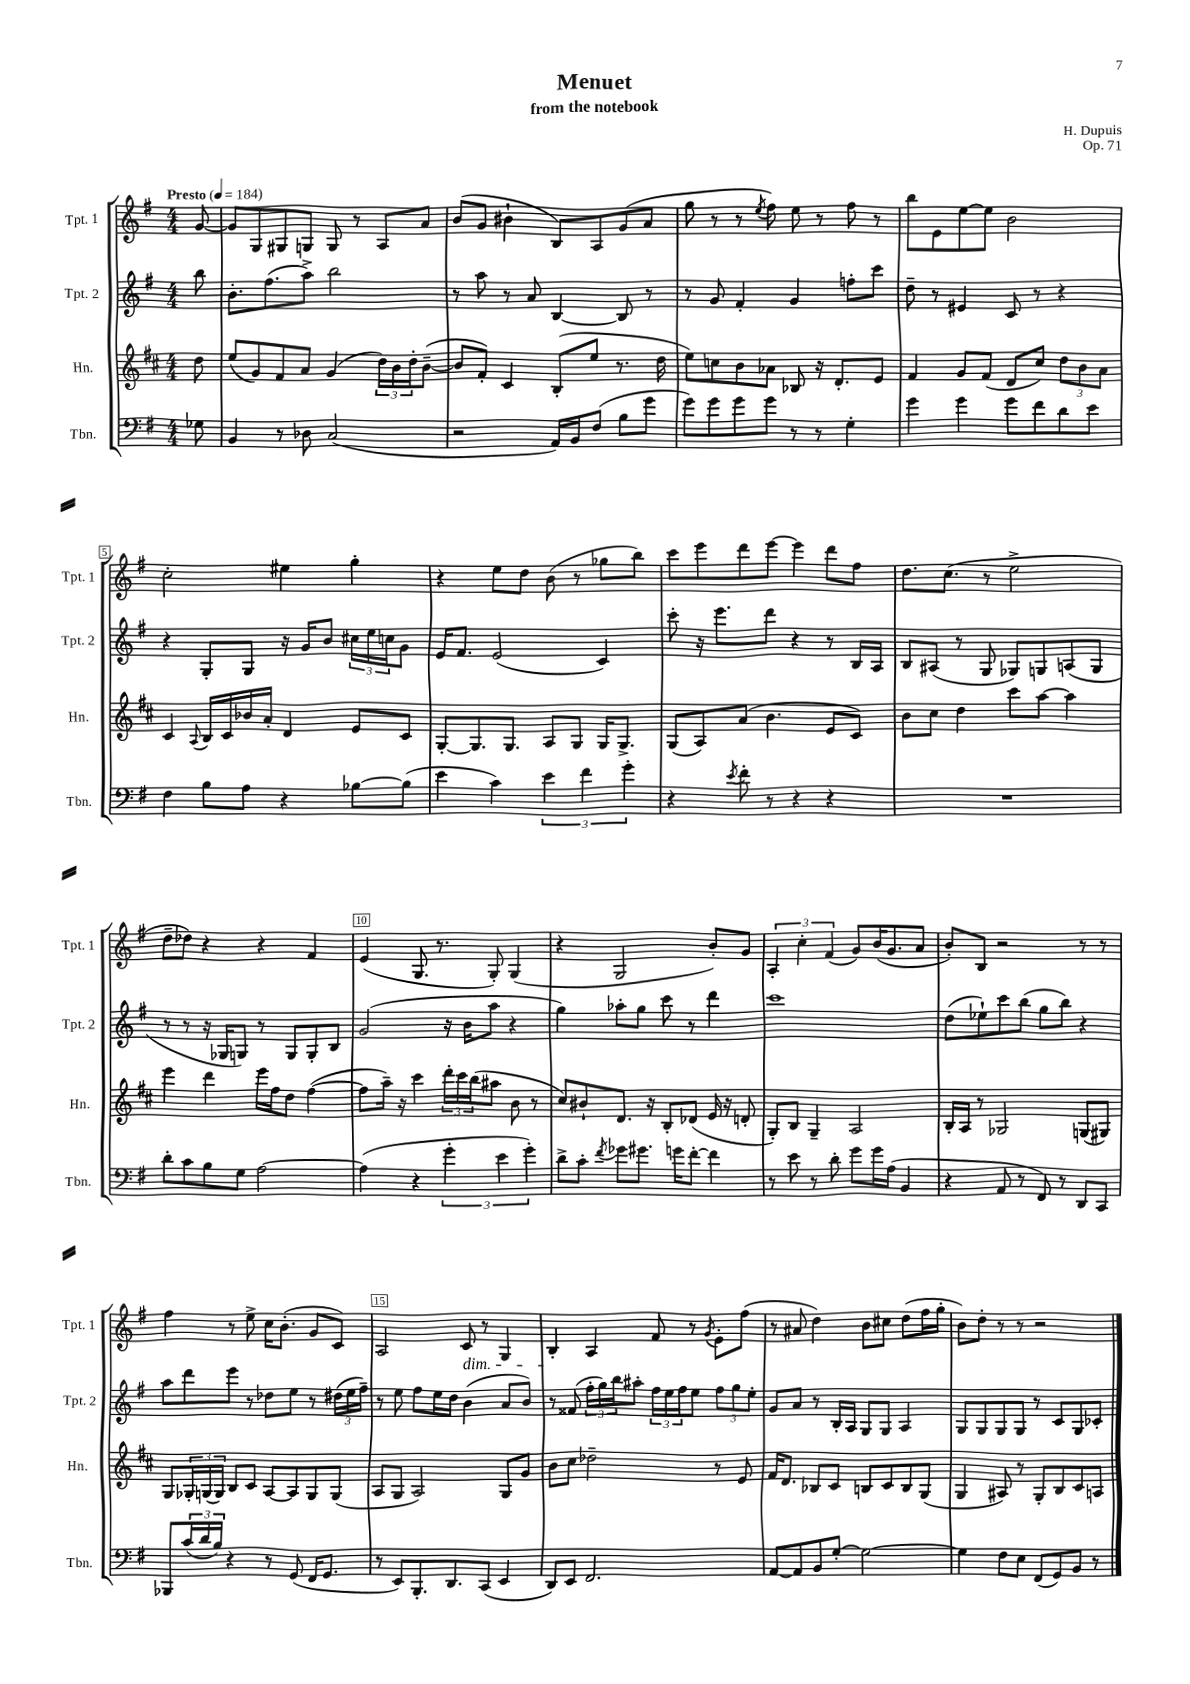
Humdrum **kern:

**kern	**kern	**kern	**kern
*staff4	*staff3	*staff2	*staff1
*clefF4	*clefG2	*clefG2	*clefG2
*k[f#]	*k[f#c#]	*k[f#]	*k[f#]
*M4/4	*M4/4	*M4/4	*M4/4
*MM184	*MM184	*MM184	*MM184
8G-\	8dd\	8bb\	[8g/
=	=	=	=
4BB/	(8ee/L	8.b'\L	8g/]L
.	8g/)	.	8G/
.	.	(8.ff#\	.
8r	8f#/	.	8G#/
8D-\	8a/J	8aa^\J)	8G/J
(2C/	(4g/	2bb\	8G/
.	.	.	8r
.	24dd\LL)	.	8A/L
.	24b\	.	.
.	24dd'\J	.	.
.	([8b~\J	.	8a/J
=	=	=	=
2r	8b/]L	8r	(8b/L
.	8f#'/J)	8aa\	8g/J
.	4c#/	8r	4b#`\
.	.	8a/	.
16AA/LL)	(8B'/L	[4B/	8B/L)
16BB/J	.	.	.
(8F#/J	8ee/J	.	8A/
8B\L	8.r	8B/]	(8g/
8g\J	.	8r	8a/J
.	16dd\	.	.
=	=	=	=
8g\L)	8ee\L)	8r	8gg\
8g\	8cc\	8g/	8r
8g\	8b\	4f#'/	8r
.	.	.	8qee/
8g\J	8a-\J	.	8ff#\)
8r	8B-/	4g/	8ee\
8r	16r	.	8r
.	8.d'/L	.	.
4G'\	.	8ff'\L	8ff#\
.	8e/J	8ccc\J	8r
=	=	=	=
4g\	4f#/	8dd~\	8bb\L
.	.	8r	8e\
4g\	8g/L	4e#/	[8ee\
.	(8f#/J	.	8ee\]J
8g\L	8d/L	8c/	2b\
8f#\	8cc#/J)	8r	.
8d\	12dd\L	4r	.
.	12b\	.	.
8e\J	.	.	.
.	12a\J	.	.
=	=	=	=
4F#\	4c#/	4r	2cc'\
.	8qqA/	.	.
8B\L	16B/LL	8G'/L	.
.	16c#/	.	.
8A\J	16b-/	8G/J	.
.	16a'/JJ	.	.
4r	4d/	16r	4ee#\
.	.	16g/LK	.
.	.	8b/J	.
[8B-\L	8e/L	24cc#\LL	4gg'\
.	.	24ee\	.
.	.	24cc\J	.
(8B-\]J	8c#/J	8g\J	.
=	=	=	=
4e\	[8G'/L	16e/LK	4r
.	.	8.f#/J	.
.	8.G/]	.	.
4c\)	.	(2e/	8ee\L
.	8.G/J	.	.
.	.	.	8dd\J
6e\	8A/L	.	(8b\
.	8G/J	.	8r
6f#\	.	.	.
.	16G/LK	4c/)	8gg-\L
.	8.G^/J	.	.
6g'\	.	.	.
.	.	.	8bb\J)
=	=	=	=
4r	(8G/L	8ccc'\	8ccc\L
.	8A/)	16r	8eee\
.	.	8.eee\L	.
8qe/	.	.	.
8f#'\	(8a/J	.	8ddd\
8r	4.b\	8ddd\J	[8eee\J
4r	.	4r	4eee\]
4r	8e/L	8r	8ddd\L
.	8c#/J)	16B/LL	8ff#\J
.	.	16A/JJ	.
=	=	=	=
1r	8b\L	8B/L	8.dd\L
.	8cc#\J	(8A#/J	.
.	.	.	(8.cc\J
.	4dd\	8r	.
.	.	8G/	8r
.	8ccc#\L	8G-/L)	2ee^\
.	[8aa\J	8G/	.
.	4aa\]	(8A/	.
.	.	8G/J	.
=	=	=	=
8d'\L	4eee\	8r	8dd~\L
8c\	.	8r	8dd-\J)
8B\	4ddd\	16r	4r
.	.	16G-/LK	.
8G\J	.	8G/J)	.
[2A\	16eee\LL	8r	4r
.	16ff#\J	.	.
.	8dd\J	8G/L	.
.	([4ff#\	8G'/	4f#/
.	.	8B/J	.
=	=	=	=
(4A\]	8ff#\]L	(2g/	(4e/
.	16aa~\Jk)	.	.
.	16r	.	.
4r	4ccc#\	.	8.G/
.	.	.	8.r
6g'\	24ddd'\LL	16r	.
.	24ccc#\	.	.
.	.	16b\LK	.
.	(24bb\J	.	.
.	8aa#\J	8aa\J	8G'/)
6e\	.	.	.
.	8b\	4r	(4G/
6g'\)	.	.	.
.	8r	.	.
=	=	=	=
8d^\L	8cc#/L)	4gg\)	4r
8c'\J	8b#`/	.	.
8qf#/	.	.	.
8g-\L	8.d/J	8aa-'\L	2G/
8.g#\J	.	8gg\J	.
.	16r	.	.
.	8B'/L	8ccc\	.
16g\LK	.	.	.
[8f#'\J	(8d-/J	8r	.
4f#\]	16e/	4ddd\	8b'/L)
.	16r	.	.
.	8d'/	.	8g/J
=	=	=	=
8r	8G'/L)	1ccc	6A'/
8e\	8B/J	.	.
.	.	.	6cc'\
8r	4G~/	.	.
.	.	.	(6f#/
8d'\	.	.	.
8g\L	2A/	.	8g/L)
16g\L	.	.	(16b/K
(16A\JJ	.	.	8.g/
4BB/	.	.	.
.	.	.	8a/J
=	=	=	=
4r	16B'/LL	(8dd\L	8b'/L)
.	16A/JJ	.	.
.	8r	8ee-`\)	8B/J
8AA/	2G-/	8ccc\	2r
8r	.	(8bb\J	.
8FF#/)	.	8gg\L	.
8r	.	8bb\J)	.
8DD/L	(8G/L	4r	8r
8CC/J	8G#/J)	.	8r
=	=	=	=
8BBB-/L	8G/L	8aa\L	4ff#\
(24c/L	24G-'/L	8ddd\	.
24d/	(24G/	.	.
24B/JJ)	24G/JJ)	.	.
4r	8B/L	8eee\J	8r
.	8c#/J	8r	8ee^\
8r	[8A/L	8dd-\L	16cc\LK
.	.	.	(8.b'\J
(8GG/	8A/]	8ee\J	.
16FF#/LK	8G/	8r	8g/L
8.GG/J	.	.	.
.	(8G/J	(24dd#\LL	8c/J)
.	.	24ee\	.
.	.	24ff#~\JJ)	.
=	=	=	=
8r	8A/L	8r	2A/
8EE/L)	8G/J	8ee\	.
8.BBB'/	2A/)	8ff#\L	.
.	.	16ee\L	.
8.DD/	.	16dd\JJ	.
.	.	(4b\	8c/
(8CC/J	.	.	8r
4EE/	8G/L	8a/L	4G/
.	8g/J	8b/J)	.
=	=	=	=
8DD/L)	8b\L	8r	4B'/
8EE/J	8cc#\J	(8f##/	.
2.FF#/	2dd-~\	24ff#'\LL	4A/
.	.	24gg\)	.
.	.	24bb\J	.
.	.	8aa#'\J	.
.	.	24ff#\LL	8f#/
.	.	24ee\	.
.	.	24ff#\J	.
.	.	8ee\J	8r
.	.	.	8qg/
.	8r	12ff#\L	8e'\L
.	.	12gg\	.
.	8e/	.	(8ff#\J
.	.	12ee'\J	.
=	=	=	=
[8AA/L	16f#/LK	8g/L	8r
.	8.d/J	.	.
8AA/]	.	8a/J	8a#/
8BB/	8B-/L	8r	4dd\)
[8G'/J	8c#/J	16B'/LL	.
.	.	16A/JJ	.
2G\_	8B/L	8G/L	8b\L
.	8c#/	8G/J	8cc#\J
.	8B/	4A/	(8dd\L
.	(8G/J	.	16ff#\L
.	.	.	16gg'\JJ
=	=	=	=
4G\]	4G/	8G/L	8b\L)
.	.	8G/	8dd'\J
8F#\L	8A#/)	8G/	8r
8E\J	8r	8G/J	8r
(8FF#/L	8G'/L	8r	2r
8GG/)	8B/	8c/L	.
8BB/J	8c#/	8G/	.
8r	8A/J	8c-'/J	.
==	==	==	==
*-	*-	*-	*-
